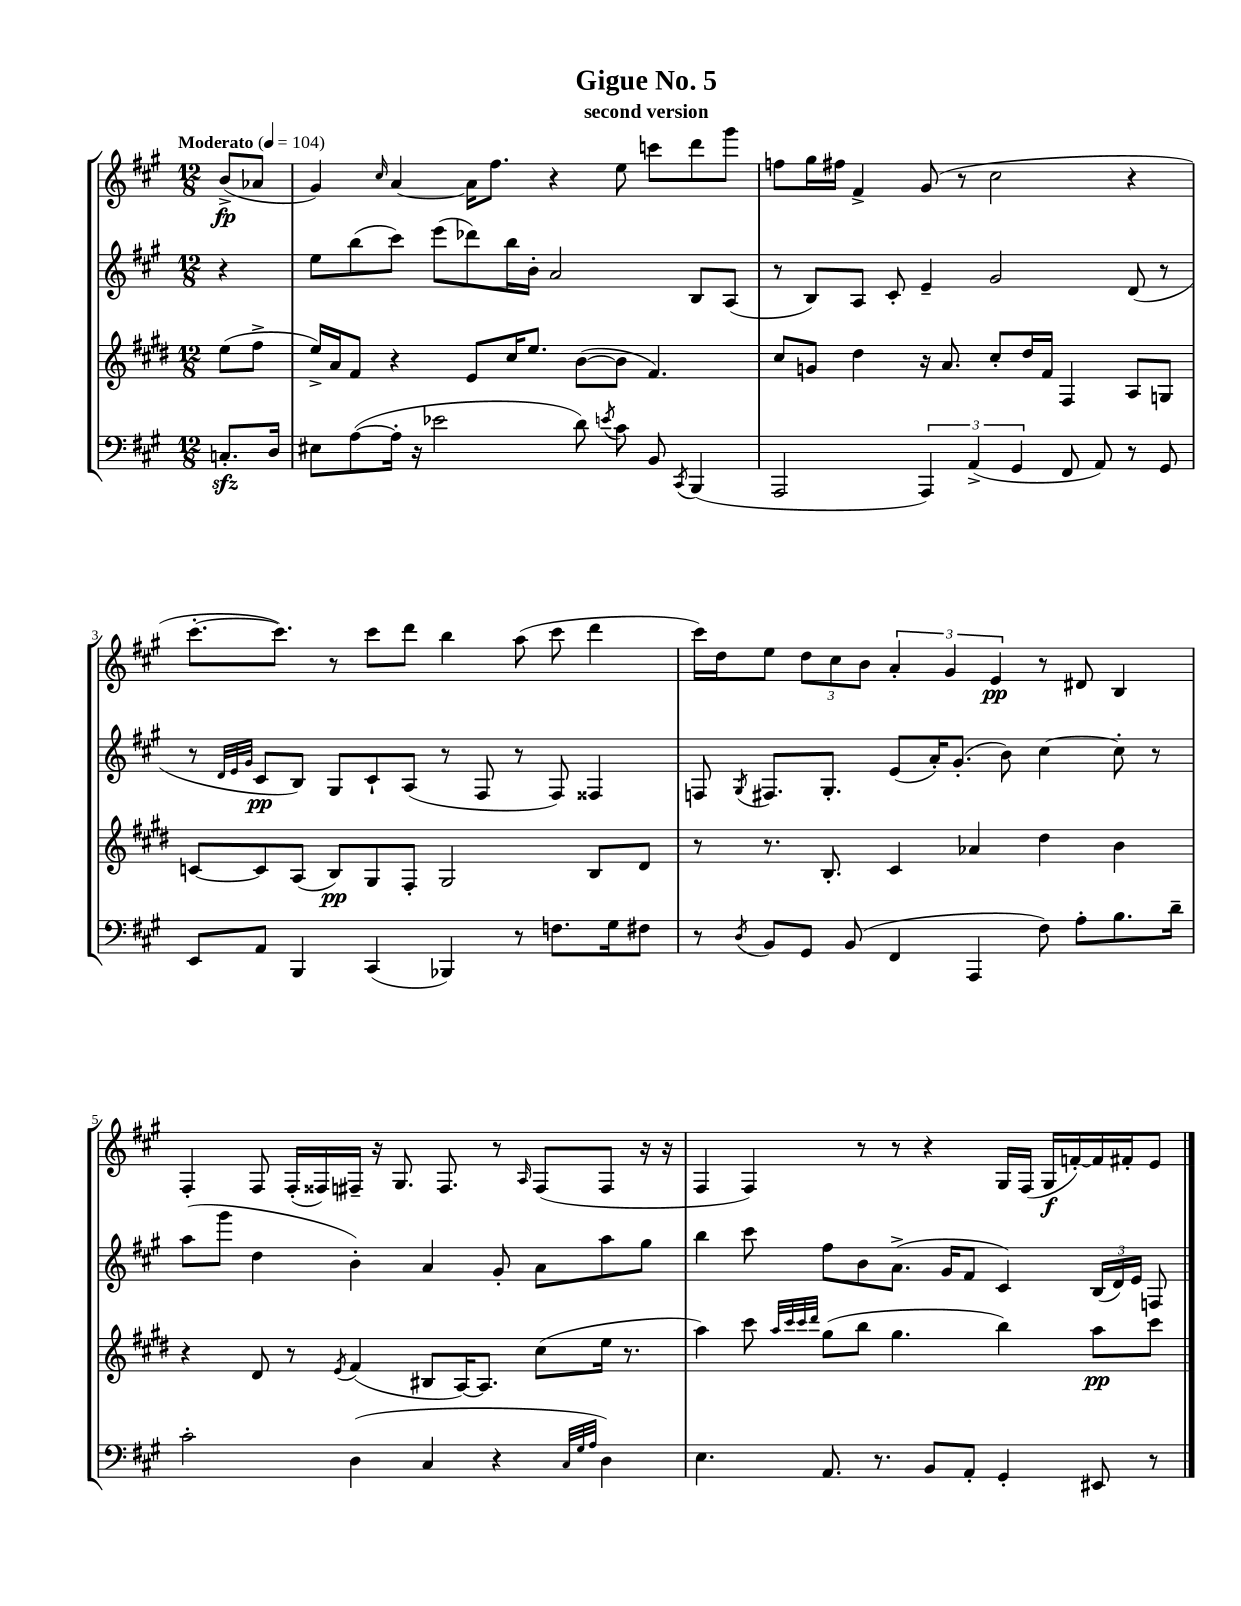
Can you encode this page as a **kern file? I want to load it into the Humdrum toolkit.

**kern	**kern	**dynam	**kern	**dynam	**kern	**dynam
*part4	*part3	*part3	*part2	*part2	*part1	*part1
*staff4	*staff3	*staff3	*staff2	*staff2	*staff1	*staff1
*clefF4	*clefG2	*	*clefG2	*	*clefG2	*
*k[f#c#g#]	*k[f#c#g#d#]	*	*k[f#c#g#]	*	*k[f#c#g#]	*
*M12/8	*M12/8	*	*M12/8	*	*M12/8	*
*MM104	*MM104	*	*MM104	*	*MM104	*
=	=	=	=	=	=	=
!	!	!	!	!	!LO:TX:a:B:t=Moderato	!
8.Cnzz'/L	(8ee\L	.	4r	.	(8b^/L	fp
.	8ff#^\J	.	.	.	8a-X/J	.
16D/Jk	.	.	.	.	.	.
=1	=1	=1	=1	=1	=1	=1
8E#X\L	16ee^/LL)	.	8ee\L	.	4g#/)	.
.	16a/J	.	.	.	.	.
([8A\	8f#/J	.	(8bb\	.	.	.
.	.	.	.	.	16qqcc#/	.
16A'\Jk]	4r	.	8ccc#\J)	.	[4a/	.
16r	.	.	.	.	.	.
2e-X\	.	.	(8eee\L	.	.	.
.	8e/L	.	8ddd-X\)	.	16a\KL]	.
.	.	.	.	.	8.ff#\J	.
.	16cc#/K	.	16bb\L	.	.	.
.	8.ee/J	.	16b'\JJ	.	.	.
.	.	.	2a/	.	4r	.
8d\)	([8b\L	.	.	.	.	.
8qen/	.	.	.	.	.	.
8c#\	8b\J]	.	.	.	8ee\	.
8BB/	4.f#/)	.	.	.	8cccn\L	.
8qCC#/	.	.	.	.	.	.
(4BBB/	.	.	8B/L	.	8ddd\	.
.	.	.	(8A/J	.	8ggg#\J	.
=2	=2	=2	=2	=2	=2	=2
2AAA/	8cc#/L	.	8r	.	8ffn\L	.
.	8gn/J	.	8B/L)	.	16gg#\L	.
.	.	.	.	.	16ff#X\JJ	.
.	4dd#\	.	8A/J	.	4f#^/	.
.	.	.	8c#'/	.	.	.
6AAA/)	16r	.	4e~/	.	(8g#/	.
.	8.a/	.	.	.	.	.
.	.	.	.	.	8r	.
(6AA^/	.	.	.	.	.	.
.	8cc#'/L	.	2g#/	.	2cc#\	.
6GG#/	.	.	.	.	.	.
.	16dd#/L	.	.	.	.	.
.	16f#/JJ	.	.	.	.	.
8FF#/	4F#/	.	.	.	.	.
8AA/)	.	.	.	.	.	.
8r	8A/L	.	(8d/	.	4r	.
8GG#/	8Gn/J	.	8r	.	.	.
!!LO:LB:g=z
=3	=3	=3	=3	=3	=3	=3
8EE/L	[8cn/L	.	8r	.	[8.ccc#'\L	.
.	.	.	32qqd/LLL	.	.	.
.	.	.	32qqe/	.	.	.
.	.	.	32qqg#/JJJ	.	.	.
8AA/J	8c/]	.	8c#/L	pp	.	.
.	.	.	.	.	8.ccc#\J])	.
4BBB/	(8A/J	.	8B/J)	.	.	.
.	8B/L)	pp	8G#/L	.	8r	.
(4CC#/	8G#/	.	8c#`/	.	8ccc#\L	.
.	8F#'/J	.	(8A/J	.	8ddd\J	.
4BBB-X/)	2G#/	.	8r	.	4bb\	.
.	.	.	8F#/	.	.	.
8r	.	.	8r	.	(8aa\	.
8.Fn\L	.	.	8F#/)	.	8ccc#\	.
.	8B/L	.	4F##X/	.	4ddd\	.
16G#\k	.	.	.	.	.	.
8F#X\J	8d#/J	.	.	.	.	.
=4	=4	=4	=4	=4	=4	=4
8r	8r	.	8Fn/	.	16ccc#\LL)	.
.	.	.	.	.	16dd\J	.
8qD/	.	.	8qG#/	.	.	.
8BB/L	8.r	.	8.F#X/L	.	8ee\J	.
8GG#/J	.	.	.	.	12dd\L	.
.	8.B'/	.	8.G#'/J	.	.	.
.	.	.	.	.	12cc#\	.
(8BB/	.	.	.	.	.	.
.	.	.	.	.	12b\J	.
4FF#/	4c#/	.	(8e/L	.	6a'/	.
.	.	.	16a'/K)	.	.	.
.	.	.	.	.	6g#/	.
.	.	.	(8.g#'/J	.	.	.
4AAA/	4a-X/	.	.	.	.	.
.	.	.	.	.	6e/	pp
.	.	.	8b\)	.	.	.
8F#\)	4dd#\	.	[4cc#\	.	8r	.
8A'\L	.	.	.	.	8d#X/	.
8.B\	4b\	.	8cc#'\]	.	4B/	.
.	.	.	8r	.	.	.
16d~\Jk	.	.	.	.	.	.
!!LO:LB:g=z
=5	=5	=5	=5	=5	=5	=5
2c#'\	4r	.	(8aa\L	.	4F#'/	.
.	.	.	8ggg#\J	.	.	.
.	8d#/	.	4dd\	.	8F#/	.
.	8r	.	.	.	(16F#'/LL	.
.	.	.	.	.	16F##X/)	.
.	8qe/	.	.	.	.	.
(4D\	(4f#/	.	4b'\)	.	16F#X~/JJ	.
.	.	.	.	.	16r	.
.	.	.	.	.	8.G#/	.
4C#/	8B#X/L	.	4a/	.	.	.
.	.	.	.	.	8.F#/	.
.	[16A/K)	.	.	.	.	.
.	8.A/J]	.	.	.	.	.
4r	.	.	8g#'/	.	8r	.
.	.	.	.	.	16qqA/	.
.	(8cc#\L	.	8a\L	.	(8F#/L	.
32qqC#/LLL	.	.	.	.	.	.
32qqG#/	.	.	.	.	.	.
32qqA/JJJ	.	.	.	.	.	.
4D\)	16ee\Jk	.	8aa\	.	8F#/J	.
.	8.r	.	.	.	.	.
.	.	.	8gg#\J	.	16r	.
.	.	.	.	.	16r	.
=6	=6	=6	=6	=6	=6	=6
4.E\	4aa\)	.	4bb\	.	4F#/	.
.	8ccc#\	.	8ccc#\	.	4F#/)	.
.	32qqaa/LLL	.	.	.	.	.
.	32qqccc#/	.	.	.	.	.
.	32qqccc#/	.	.	.	.	.
.	32qqddd#/JJJ	.	.	.	.	.
8.AA/	(8gg#\L	.	8ff#\L	.	.	.
.	8bb\J	.	8b\	.	8r	.
8.r	.	.	.	.	.	.
.	4.gg#\	.	(8.a^\J	.	8r	.
8BB/L	.	.	.	.	4r	.
.	.	.	16g#/KL	.	.	.
8AA'/J	.	.	8f#/J	.	.	.
4GG#'/	4bb\)	.	4c#/)	.	16G#/LL	.
.	.	.	.	.	(16F#/JJ	.
.	.	.	.	.	16G#/LL	f
.	.	.	.	.	[16fn'/)	.
8EE#X/	8aa\L	pp	(24B/LL	.	16f/]	.
.	.	.	24d/)	.	.	.
.	.	.	.	.	16f#X'/J	.
.	.	.	24e/JJ	.	.	.
8r	8ccc#\J	.	8Fn/	.	8e/J	.
==	==	==	==	==	==	==
*-	*-	*-	*-	*-	*-	*-
